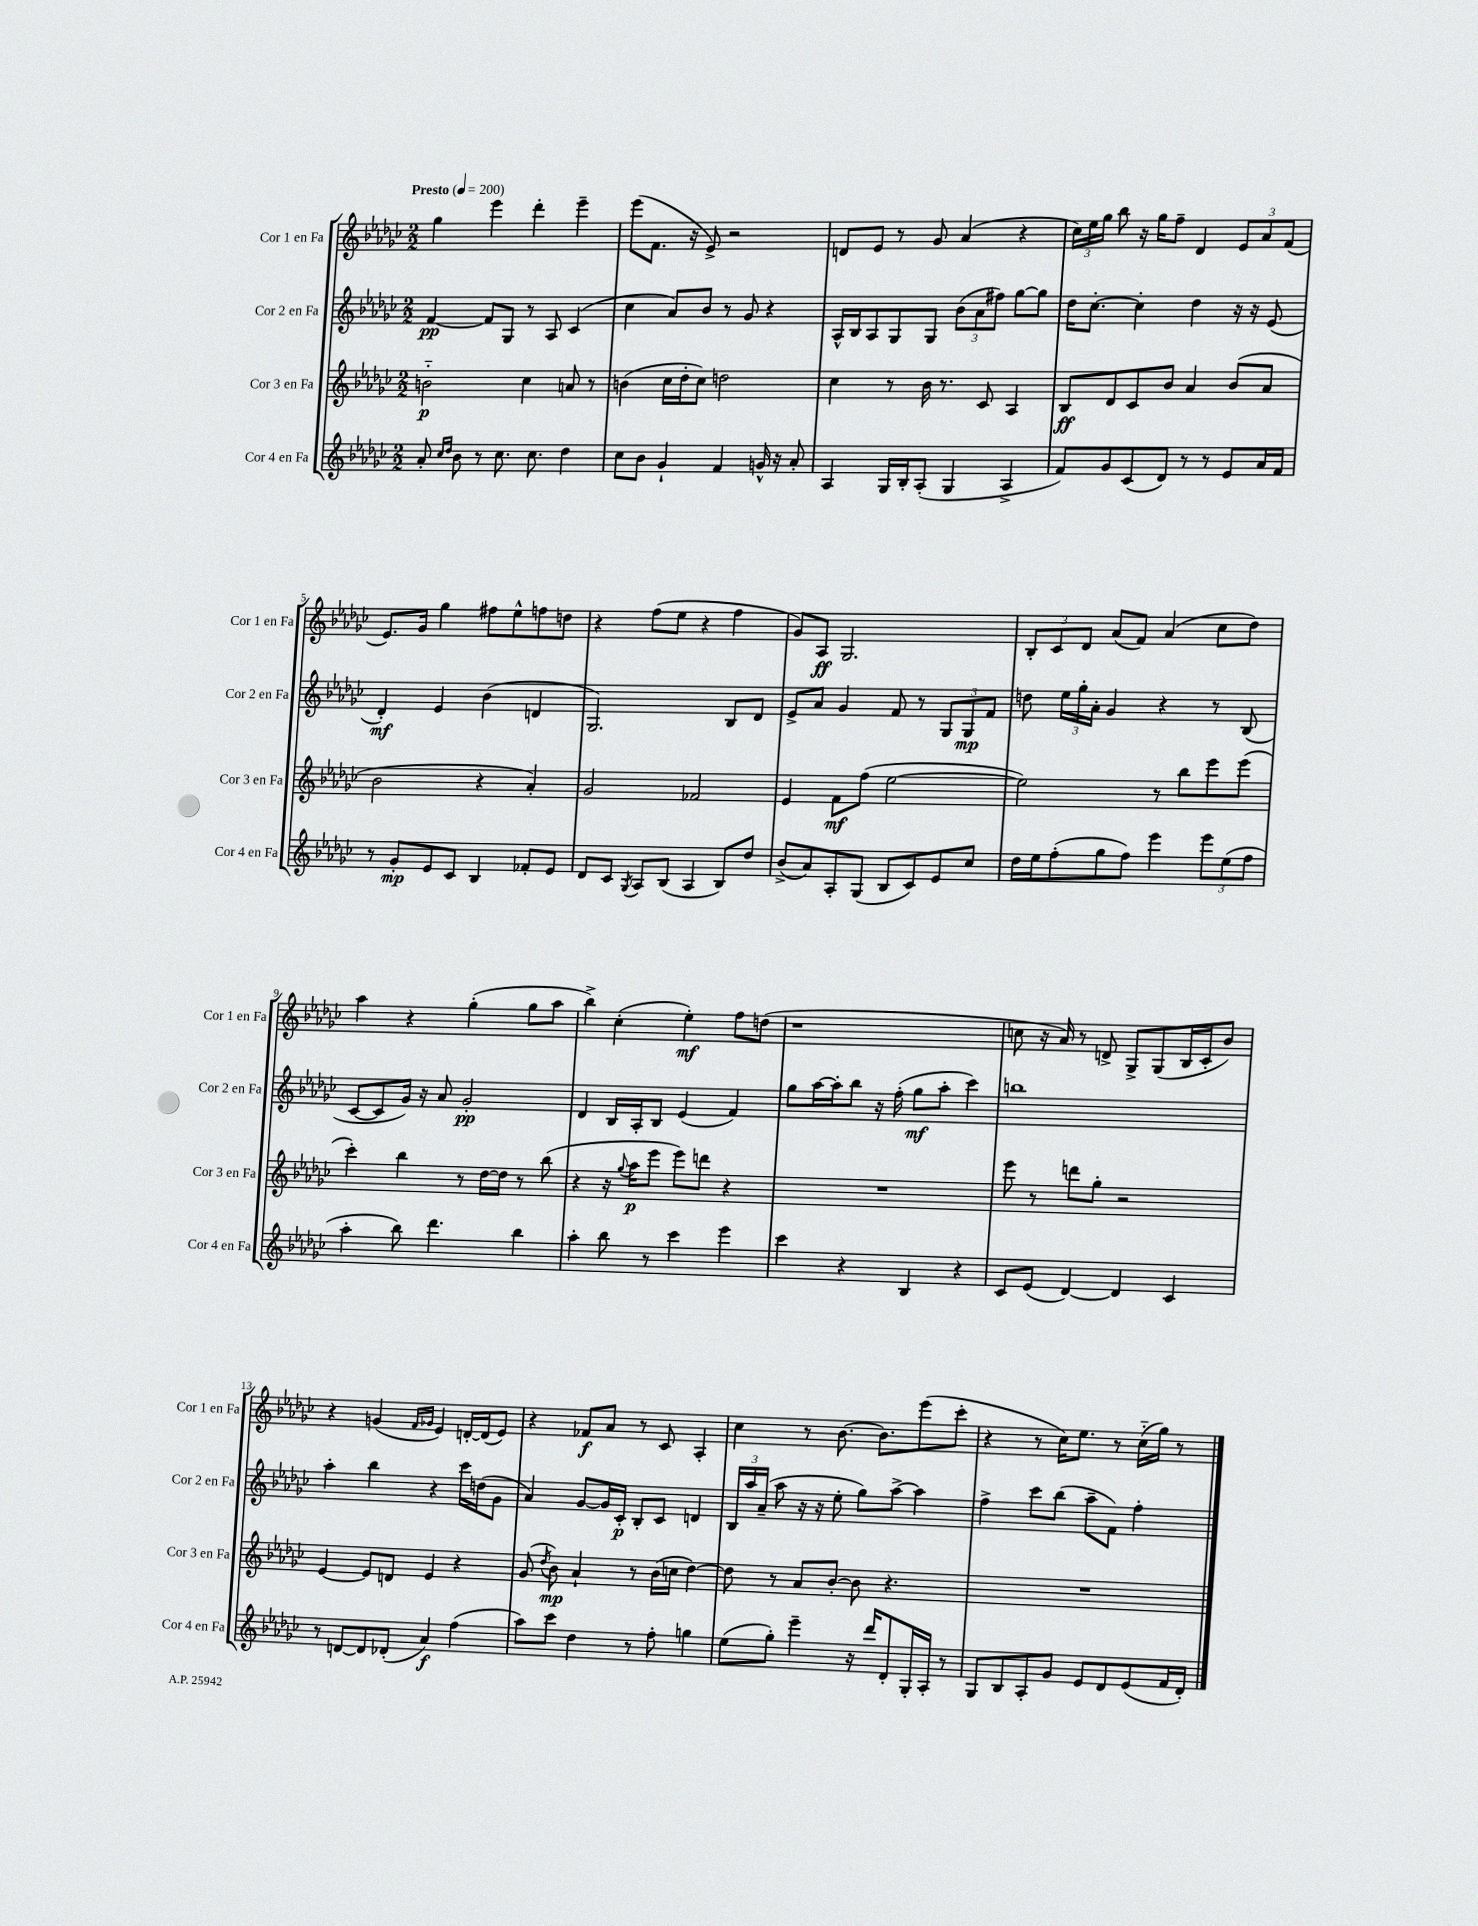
<<
\new StaffGroup <<
\new Staff = "s0" \with { instrumentName = "Cor 1 en Fa" shortInstrumentName = "Cor 1 en Fa" } {
    \clef treble \key ges \major \numericTimeSignature \time 2/2 \tempo "Presto" 4 = 200
    \autoBeamOff ges''4 ees'''4 des'''4-. ees'''4-- |
    ees'''8[( f'8.] r16 ees'8->) r2 |
    d'8[ ees'8] r8 ges'8 aes'4( r4 |
    \tuplet 3/2 { ces''16[) ees''16 ges''16] } bes''8 r16 ges''16[ f''8]-- des'4 \tuplet 3/2 { ees'8[ aes'8 f'8]( } |
    ees'8.[) ges'16] ges''4 fis''8[ ees''8-^ f''8 d''8] |
    r4 f''8[( ees''8] r4 f''4 |
    ges'8[) aes8]\ff ges2. |
    \tuplet 3/2 { bes8[-. ces'8 des'8] } aes'8[( f'8]) aes'4( ces''8[ des''8]) |
    aes''4 r4 ges''4-.( ges''8[ aes''8] |
    bes''4->) ces''4-.( ees''4-.\mf) f''8[ d''8]( |
    r1 |
    c''8 r16 aes'16) r8 d'8-> ges8[-> ges8( bes16 ces'16-. bes'8]) |
    r4 g'4( \grace { f'16[ ges'16] } ees'4) d'16[~-. d'16( ees'8]) |
    r4 fes'8[\f aes'8] r8 ces'8 aes4-. |
    ces''4 r8 bes'8.~ bes'8.[ ees'''8( ces'''8]-. |
    r4 r8 ces''16[) ees''8.] r8 ces''16[-_( ges''16]) r8 \bar "|." |
}
\new Staff = "s1" \with { instrumentName = "Cor 2 en Fa" shortInstrumentName = "Cor 2 en Fa" } {
    \clef treble \key ges \major \numericTimeSignature \time 2/2
    \autoBeamOff f'4~\pp f'8[ ges8] r8 aes8 ces'4( |
    ces''4 aes'8[) bes'8] r8 ges'8 r4 |
    aes16[-^ bes16 aes8 ges8 ges8] \tuplet 3/2 { bes'8[( aes'8 fis''8]) } ges''8[~ ges''8] |
    des''16[ ces''8.]~-. ces''4-. des''4 r16 r16 ees'8( |
    des'4-.\mf) ees'4 bes'4( d'4 |
    ges2.) bes8[ des'8] |
    ees'8[-> aes'8] ges'4 f'8 r8 \tuplet 3/2 { ges8[ ges8\mp f'8] } |
    d''8 \tuplet 3/2 { ees''16[ ges''16-. aes'16]-. } ges'4 r4 r8 bes8( |
    ces'8[~ ces'8 ges'16]) r16 aes'8 ges'2-.\pp |
    des'4 bes16[ aes16-. bes8] ees'4( f'4) |
    ges''8[ aes''16~ aes''16-. bes''8] r16 f''16-.( ges''8[\mf aes''8]-. ces'''4) |
    b''1 |
    aes''4-. bes''4 r4 ces'''16[ d''16( ges'8] |
    aes'4) ges'8[~ ges'16 ces'16]-.\p bes8[-. ces'8] d'4 |
    \tuplet 3/2 { bes16[ aes''16 aes'16]--( } aes''8 r16 r16 ees''8-. ges''8[) aes''8]~-> aes''4 |
    f''4-> ces'''8[ bes''8]( aes''8[-- f'8]) f''4-. \bar "|." |
}
\new Staff = "s2" \with { instrumentName = "Cor 3 en Fa" shortInstrumentName = "Cor 3 en Fa" } {
    \clef treble \key ges \major \numericTimeSignature \time 2/2
    \autoBeamOff b'2-_\p ces''4 a'8 r8 |
    b'4( ces''16[ des''16-. ces''8]) d''2 |
    ces''4 r8 bes'16 r8. ces'8 aes4 |
    bes8[\ff des'8 ces'8 bes'8] aes'4 bes'8[( aes'8] |
    bes'2 r4 aes'4-.) |
    ges'2 fes'2 |
    ees'4 f'8[\mf f''8]( ees''2~ |
    ees''2) r8 bes''8[ ees'''8 ees'''8]( |
    ces'''4-.) bes''4 r8 des''16[~ des''16] r8 bes''8( |
    r4 r16 \appoggiatura { ges''8 } aes''16[\p ees'''8] ees'''8[) d'''8] r4 |
    R1 |
    ees'''8 r8 d'''8[ ges''8]-. r2 |
    ees'4~ ees'8[ d'8] ees'4 r4 |
    ges'8( \acciaccatura { des''8 } bes'8\mp) aes'4-! r8 bes'16[( c''16] des''4~) |
    des''8 r8 aes'8[ bes'8]~-. bes'8 r4. |
    R1 \bar "|." |
}
\new Staff = "s3" \with { instrumentName = "Cor 4 en Fa" shortInstrumentName = "Cor 4 en Fa" } {
    \clef treble \key ges \major \numericTimeSignature \time 2/2
    \autoBeamOff aes'8-. \grace { ces''16[ des''16] } bes'8 r8 ces''8. ces''8. des''4 |
    ces''8[ bes'8] ges'4-! f'4 g'16-^ r16 aes'8-. |
    aes4 ges16[ bes16-. aes8]-.( ges4 aes4-> |
    f'8[) ges'8 ces'8( des'8]) r8 r8 ees'8[ aes'16 f'16] |
    r8 ges'8[-.\mp ees'8 ces'8] bes4 fes'8[-. ees'8] |
    des'8[ ces'8] \acciaccatura { ges8 } aes8[ bes8]( aes4 bes8[) des''8] |
    bes'8[->( aes'8) aes8-. ges8]( bes8[ ces'8) ees'8 ces''8] |
    des''16[ ees''16 f''8-.( ges''8 f''8]) ees'''4 \tuplet 3/2 { ees'''8[ ees''8( f''8] } |
    aes''4-. bes''8) des'''4. bes''4 |
    aes''4-. bes''8 r8 ces'''4 ees'''4 |
    ces'''4 r4 bes4 r4 |
    ces'8[ ees'8]( des'4~) des'4 ces'4 |
    r8 d'8[~ d'8 des'8]-.( aes'4\f) f''4( |
    aes''8[) ces'''8] des''4 r8 f''8-. g''4 |
    ees''8[( ges''8]-.) ees'''4-- r16 des'''16[ des'8-. ges16-. aes16]-. r8 |
    ges8[ bes8 aes8-. ges'8] ees'8[ des'8 ees'8( f'16 des'16]-.) \bar "|." |
}
>>
>>
